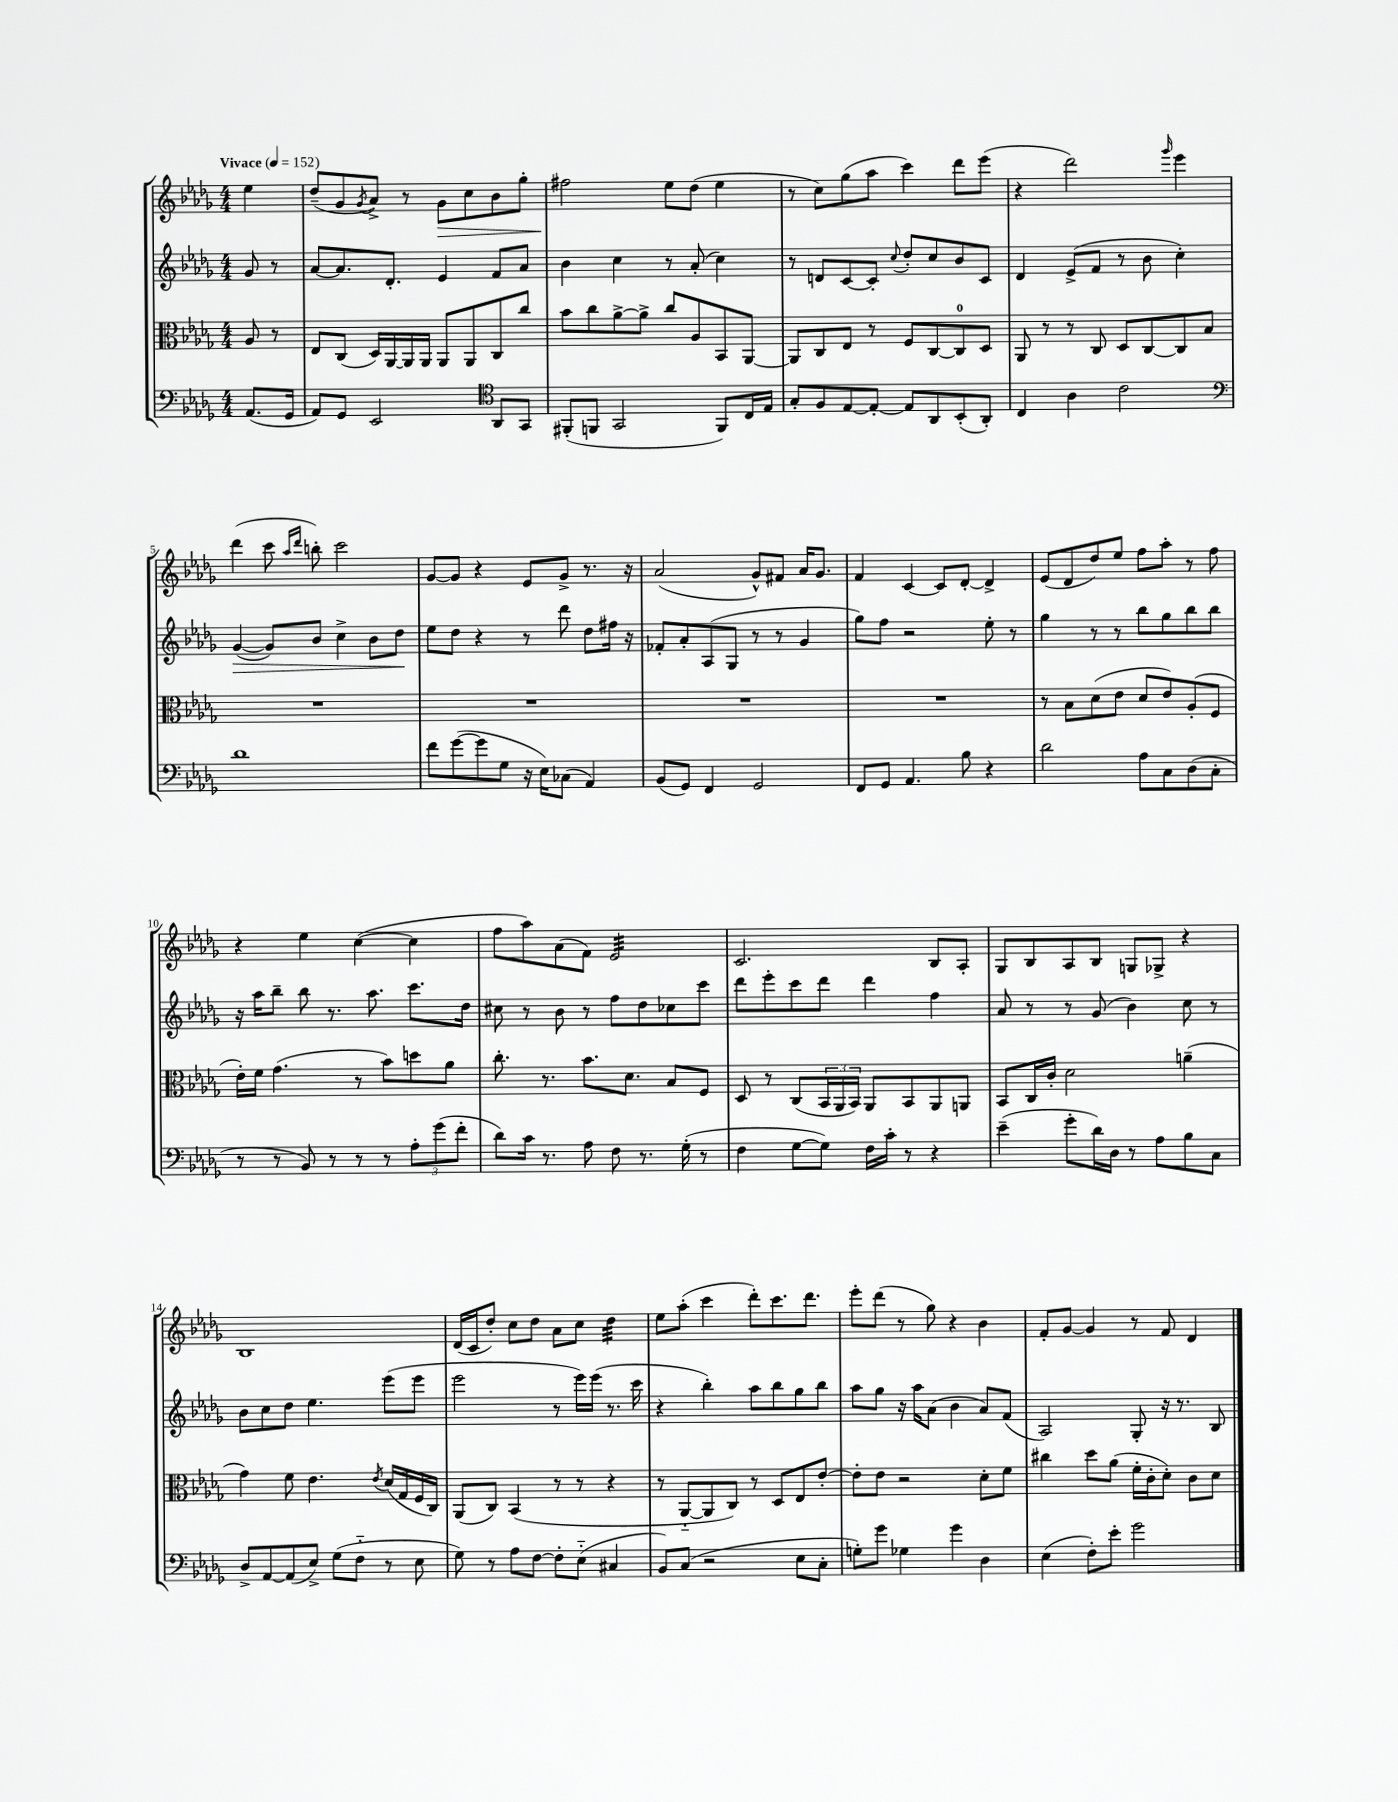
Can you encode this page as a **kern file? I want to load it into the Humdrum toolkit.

**kern	**kern	**kern	**dynam	**kern	**dynam
*part4	*part3	*part2	*part2	*part1	*part1
*staff4	*staff3	*staff2	*staff2	*staff1	*staff1
*clefF4	*clefC3	*clefG2	*	*clefG2	*
*k[b-e-a-d-g-]	*k[b-e-a-d-g-]	*k[b-e-a-d-g-]	*	*k[b-e-a-d-g-]	*
*M4/4	*M4/4	*M4/4	*	*M4/4	*
*MM152	*MM152	*MM152	*	*MM152	*
=	=	=	=	=	=
!	!	!	!	!LO:TX:a:B:t=Vivace	!
(8.AA-/L	8A-/	8g-/	.	4ee-\	.
.	8r	8r	.	.	.
16GG-/Jk	.	.	.	.	.
=1	=1	=1	=1	=1	=1
8AA-/L)	8E-/L	[8a-/L	.	(8dd-~/L	.
8GG-/J	(8C/J	8.a-/]	.	8g-/	.
.	.	.	.	8qg-/	.
2EE-/	16D-/LL)	.	.	8a-^/J)	.
.	[16AA-/	8.d-'/J	.	.	.
.	16AA-/]	.	.	8r	.
.	16AA-/JJ	.	.	.	.
!	!	!	!	!	!LO:HP:b
.	8AA-/L	4e-/	.	8g-\L	>
.	8AA-/	.	.	8cc\	.
*clefC4	*	*	*	*	*
8AA-/L	8C/	8f/L	.	8b-\	.
8GG-/J	8cc/J	8a-/J	.	8gg-'\J	.
=2	=2	=2	=2	=2	=2
(8FF#X'/L	8b-\L	4b-\	.	2ff#X\	.
8FFn/J	8cc\	.	.	.	.
2GG-/	[8a-^\	4cc\	.	.	.
.	8a-^\J]	.	.	.	.
.	8cc/L	8r	.	8ee-\L	]
.	8A-/	(8a-'/	.	(8dd-\J	.
8FF/L)	8BB-/	4cc\)	.	4ee-\	.
16C/L	[8AA-/J	.	.	.	.
16E-/JJ	.	.	.	.	.
=3	=3	=3	=3	=3	=3
8G-'/L	8AA-/L]	8r	.	8r	.
8F/	8C/	8dn/L	.	8cc\L)	.
[8E-/	8E-/J	[8c/	.	(8gg-\	.
8E-'/J_	8r	8c'/J]	.	8aa-\J	.
.	.	8qqcc/	.	.	.
8E-/L]	8F/L	8dd-'/L	.	4ccc\)	.
8AA-/	[8C/	8cc/	.	.	.
(8BB-'/	8C/]	8b-/	.	8ddd-\L	.
8AA-'/J)	8D-/J	8c/J	.	(8eee-\J	.
=4	=4	=4	=4	=4	=4
4C/	8AA-/	4d-/	.	4r	.
.	8r	.	.	.	.
4A-\	8r	(8e-^/L	.	2ddd-\)	.
.	8C/	8f/J	.	.	.
2c\	8D-/L	8r	.	.	.
.	[8C/	8b-\	.	.	.
.	.	.	.	16qqggg-/	.
.	8C/]	4cc'\)	.	4eee-\	.
.	8B-/J	.	.	.	.
!!LO:LB:g=z
=5	=5	=5	=5	=5	=5
*clefF4	*	*	*	*	*
!	!	!	!LO:HP:b	!	!
1d-	1r	([4g-/	>	(4ddd-\	.
.	.	8g-/L])	.	8ccc\	.
.	.	.	.	16qqaa-/LL	.
.	.	.	.	16qqddd-/JJ	.
.	.	8b-/J	.	8bbn'\)	.
.	.	4cc^\	.	2ccc\	.
.	.	8b-\L	.	.	.
.	.	8dd-\J	.	.	.
.	.	.	]	.	.
=6	=6	=6	=6	=6	=6
8f\L	1r	8ee-\L	.	[8g-/L	.
([8g-\	.	8dd-\J	.	8g-/J]	.
8g-\]	.	4r	.	4r	.
8G-\J	.	.	.	.	.
16r	.	8r	.	8e-/L	.
16E-\KL)	.	.	.	.	.
(8C-X\J	.	8ddd-\	.	8g-^/J	.
4AA-/)	.	8dd-\L	.	8.r	.
.	.	16ff#X\Jk	.	.	.
.	.	16r	.	16r	.
=7	=7	=7	=7	=7	=7
(8BB-/L	1r	8f-X'/L	.	(2a-/	.
8GG-/J)	.	8a-'/	.	.	.
4FF/	.	(8A-/	.	.	.
.	.	8G-/J	.	.	.
2GG-/	.	8r	.	8g-^^/L)	.
.	.	8r	.	8f#X/J	.
.	.	4g-/	.	16a-/KL	.
.	.	.	.	8.g-/J	.
=8	=8	=8	=8	=8	=8
8FF/L	1r	8gg-\L)	.	4f/	.
8GG-/J	.	8ff\J	.	.	.
4.AA-/	.	2r	.	[4c/	.
.	.	.	.	8c/L]	.
8B-\	.	.	.	[8d-'/J	.
4r	.	8ee-'\	.	4d-^/]	.
.	.	8r	.	.	.
=9	=9	=9	=9	=9	=9
2d-\	8r	4gg-\	.	(8e-/L	.
.	8B-\L	.	.	8d-/	.
.	(8d-\	8r	.	8dd-/)	.
.	8e-\J	8r	.	8ee-/J	.
8A-\L	8d-/L	8bb-\L	.	8ff\L	.
8C\	8e-/)	8gg-\	.	8aa-'\J	.
(8D-\	(8A-'/	8bb-\	.	8r	.
8C'\J	8F/J	8bb-\J	.	8ff\	.
!!LO:LB:g=z
=10	=10	=10	=10	=10	=10
8r	16e-'\LL)	16r	.	4r	.
.	16f\JJ	16aa-\KL	.	.	.
8r	(4.g-\	8bb-~\J	.	.	.
8BB-/)	.	8bb-\	.	4ee-\	.
8r	.	8.r	.	.	.
8r	8r	.	.	([4cc\	.
.	.	8.aa-\	.	.	.
8r	8b-\L)	.	.	.	.
12A-'\L	8ddn\	8.ccc\L	.	4cc\]	.
(12g-\	.	.	.	.	.
.	8a-\J	.	.	.	.
12f'\J	.	.	.	.	.
.	.	16dd-\Jk	.	.	.
=11	=11	=11	=11	=11	=11
8d-\L)	8.cc'\	8cc#X\	.	8ff\L	.
16c\Jk	.	8r	.	8aa-\)	.
8.r	8.r	.	.	.	.
.	.	8b-\	.	(8a-\	.
8A-\	8.b-\L	8r	.	8f\J)	.
*	*	*	*	*tremolo	*
8F\	.	8ff\L	.	32e-/LLL	.
.	.	.	.	32e-/	.
.	8.d-\J	.	.	32e-/	.
.	.	.	.	32e-/	.
8.r	.	8dd-\	.	32e-/	.
.	.	.	.	32e-/	.
.	.	.	.	32e-/	.
.	.	.	.	32e-/	.
.	8B-/L	8cc-X\	.	32e-/	.
.	.	.	.	32e-/	.
(16G-'\	.	.	.	32e-/	.
.	.	.	.	32e-/	.
8r	8F/J	8ccc\J	.	32e-/	.
.	.	.	.	32e-/	.
.	.	.	.	32e-/	.
.	.	.	.	32e-/JJJ	.
*	*	*	*	*Xtremolo	*
=12	=12	=12	=12	=12	=12
4F\	8D-/	8ddd-\L	.	2.c/	.
.	8r	8eee-'\	.	.	.
[8G-\L	(8C/L	8ccc\	.	.	.
8G-\J])	24BB-/L	8ddd-\J	.	.	.
.	24AA-/	.	.	.	.
.	24BB-/JJ)	.	.	.	.
16F\LL	8AA-/L	4ddd-\	.	.	.
16c'\JJ	.	.	.	.	.
8r	8BB-/	.	.	.	.
4r	8AA-/	4ff\	.	8B-/L	.
.	8AAn/J	.	.	8A-'/J	.
=13	=13	=13	=13	=13	=13
(4e-~\	8BB-/L	8a-/	.	8G-/L	.
.	16C/L	8r	.	8B-/	.
.	16c'/JJ	.	.	.	.
8g-'\L	2d-\	8r	.	8A-/	.
16d-\L)	.	(8g-/	.	8B-/J	.
16D-\JJ	.	.	.	.	.
8r	.	4b-\)	.	8Gn/L	.
8A-\L	.	.	.	8G-X^/J	.
8B-\	(4an~\	8cc\	.	4r	.
8C\J	.	8r	.	.	.
!!LO:LB:g=z
=14	=14	=14	=14	=14	=14
8D-^/L	4g-\)	8b-\L	.	1B-	.
[8AA-/	.	8cc\	.	.	.
(8AA-/]	8f\	8dd-\J	.	.	.
8E-^/J)	4.e-\	4.ee-\	.	.	.
(8G-\L	.	.	.	.	.
8F\J	.	.	.	.	.
.	8qe-/	.	.	.	.
8r	(16d-/LL	(8eee-\L	.	.	.
.	16G-/	.	.	.	.
8E-\	16F/	8eee-\J	.	.	.
.	16C/JJ)	.	.	.	.
=15	=15	=15	=15	=15	=15
8G-\)	(8AA-/L	2eee-\	.	(16d-/LL	.
.	.	.	.	16c/J	.
8r	8C/J)	.	.	8dd-'/J)	.
8A-\L	(4BB-/	.	.	8cc\L	.
[8F\J	.	.	.	8dd-\J	.
8F'\L]	8r	8r	.	8a-\L	.
(8E-\J	8r	16eee-\LL)	.	8cc\J	.
.	.	(16eee-\JJ	.	.	.
*	*	*	*	*tremolo	*
4C#X/	4r	8.r	.	32dd-\LLL	.
.	.	.	.	32dd-\	.
.	.	.	.	32dd-\	.
.	.	.	.	32dd-\	.
.	.	.	.	32dd-\	.
.	.	.	.	32dd-\	.
.	.	16ccc\	.	32dd-\	.
.	.	.	.	32dd-\JJJ	.
*	*	*	*	*Xtremolo	*
=16	=16	=16	=16	=16	=16
8BB-/L)	8r	4r	.	8ee-\L	.
(8C/J	[8AA-/L	.	.	(8aa-'\J	.
2r	8AA-/]	4bb-'\)	.	4ccc\	.
.	8C/J)	.	.	.	.
.	8r	8aa-\L	.	8ddd-'\L)	.
.	8D-/L	8bb-\	.	8.ccc\	.
8E-\L	8E-/	8gg-\	.	.	.
.	.	.	.	8.ddd-\J	.
8C'\J	[8e-'/J	8bb-\J	.	.	.
=17	=17	=17	=17	=17	=17
8Gn'\L)	8e-'\L]	8aa-\L	.	8eee-'\L	.
8g-\J	8e-\J	8gg-\J	.	(8ddd-\J	.
4G-X\	2r	16r	.	8r	.
.	.	16aa-\KL	.	.	.
.	.	(8a-\J	.	8gg-\)	.
4g-\	.	4b-\	.	4r	.
4D-\	8d-'\L	8a-/L)	.	4b-\	.
.	8f\J	(8f/J	.	.	.
=18	=18	=18	=18	=18	=18
(4E-\	4cc#X\	2A-/)	.	8f'/L	.
.	.	.	.	[8g-/J	.
8F'\L)	8dd-\L	.	.	4g-/]	.
8e-'\J	(8a-\J	.	.	.	.
2g-\	16f'\LL	8G-'/	.	8r	.
.	16c'\J	.	.	.	.
.	8d-'\J)	16r	.	8f/	.
.	.	8.r	.	.	.
.	8c\L	.	.	4d-/	.
.	8d-\J	8B-/	.	.	.
==	==	==	==	==	==
*-	*-	*-	*-	*-	*-
